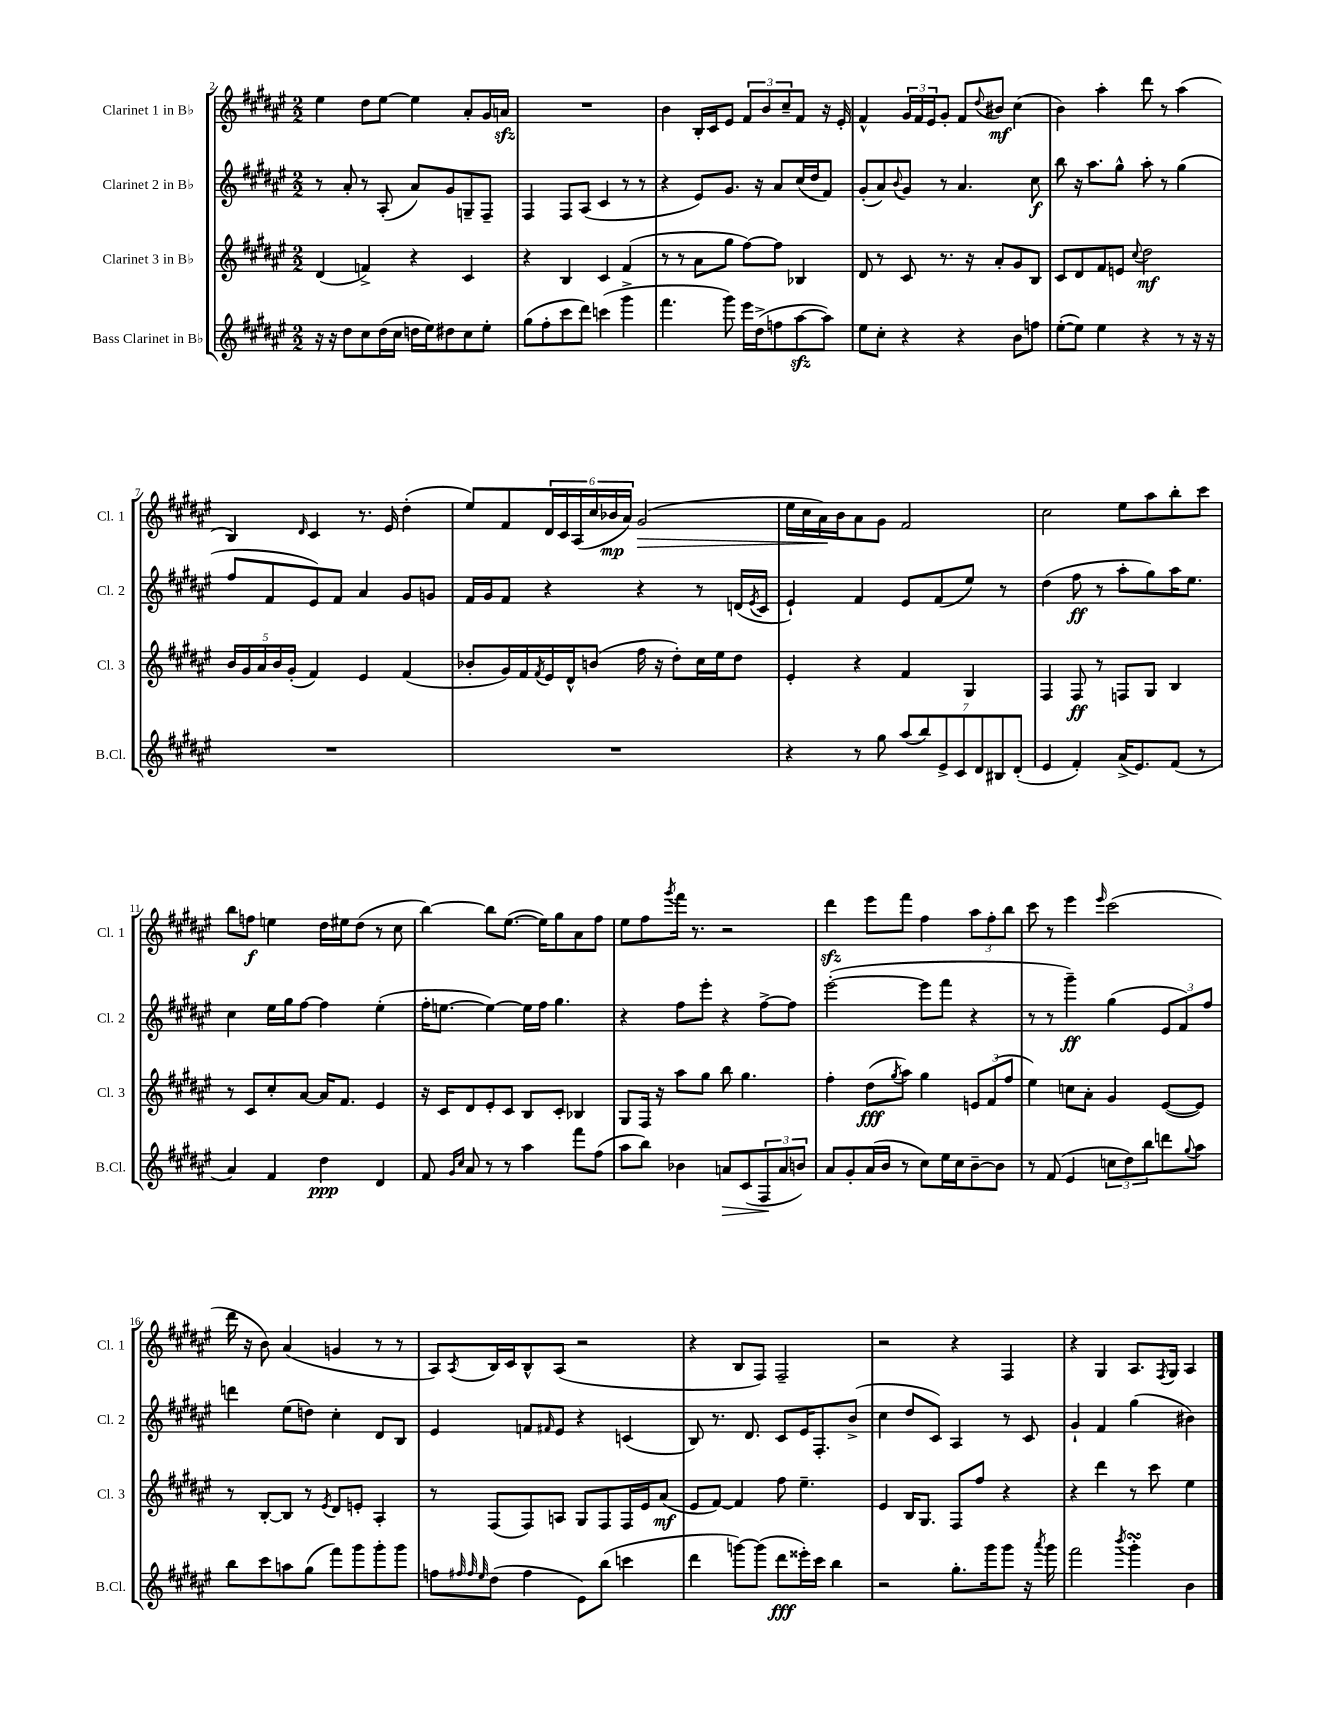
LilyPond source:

<<
\new StaffGroup <<
\new Staff = "s0" \with { instrumentName = "Clarinet 1 in Bb" shortInstrumentName = "Cl. 1" } {
    \clef treble \key fis \major \numericTimeSignature \time 2/2
    eis''4 dis''8 eis''8~ eis''4 ais'8-. gis'16 a'16\sfz |
    R1 |
    b'4 b16-. cis'16 eis'8 \tuplet 3/2 { fis'8 b'8 cis''8-- } fis'8 r16 eis'16-. |
    fis'4-^ \tuplet 3/2 { gis'16 fis'16 eis'16 } gis'8-. fis'8 \appoggiatura { dis''8 } bis'8\mf cis''4( |
    b'4) ais''4-. dis'''8 r8 ais''4( |
    b4) \grace { dis'16 } cis'4 r8. eis'16 dis''4-.( |
    eis''8) fis'8 \tuplet 6/4 { dis'16 cis'16 ais16( cis''16 bes'16\mp ais'16) } gis'2\>( |
    eis''16 cis''16 ais'16\!) b'16 ais'8 gis'8 fis'2 |
    cis''2 eis''8 ais''8 b''8-. cis'''8 |
    b''8 f''8\f e''4 dis''16 eis''16 dis''8( r8 cis''8 |
    b''4~) b''8 eis''8.~( eis''16) gis''8 ais'8 fis''8 |
    eis''8 fis''8 \acciaccatura { gis'''8 } fis'''16 r8. r2 |
    dis'''4\sfz eis'''8 fis'''8 fis''4 \tuplet 3/2 { ais''8 fis''8-. b''8 } |
    cis'''8 r8 eis'''4 \grace { eis'''16 } cis'''2( |
    dis'''16 r16 b'8) ais'4( g'4 r8 r8 |
    ais8) \acciaccatura { ais8 } b16 cis'16 b8-^ ais8( r2 |
    r4 b8 fis8) fis2-- |
    r2 r4 fis4 |
    r4 gis4 ais8. \acciaccatura { fis8 } gis16 ais4 \bar "|." |
}
\new Staff = "s1" \with { instrumentName = "Clarinet 2 in Bb" shortInstrumentName = "Cl. 2" } {
    \clef treble \key fis \major \numericTimeSignature \time 2/2
    r8 ais'8-. r8 ais8-.( ais'8) gis'8 g8-- fis8-- |
    fis4 fis8 ais8( cis'4 r8 r8 |
    r4 eis'8) gis'8. r16 ais'8 cis''16( dis''16 fis'8) |
    gis'8-.( ais'8) \appoggiatura { b'8 } gis'8 r8 ais'4. cis''8\f |
    b''8 r16 ais''8. gis''8-^ ais''8-. r8 gis''4( |
    fis''8 fis'8 eis'8) fis'8 ais'4 gis'8 g'8 |
    fis'16 gis'16 fis'8 r4 r4 r8 d'16( \acciaccatura { eis'8 } cis'16 |
    eis'4-!) fis'4 eis'8 fis'8( eis''8) r8 |
    dis''4( fis''8\ff r8 ais''8-. gis''8) ais''16 eis''8. |
    cis''4 eis''16 gis''16 fis''8~ fis''4 eis''4-.( |
    fis''16-. e''8.~ e''4~) e''16 fis''16 gis''4. |
    r4 fis''8 eis'''8-. r4 fis''8~-> fis''8 |
    eis'''2~-.( eis'''8 fis'''8 r4 |
    r8 r8 gis'''4--\ff) gis''4( \tuplet 3/2 { eis'8 fis'8) fis''8 } |
    d'''4 eis''8( d''8) cis''4-. dis'8 b8 |
    eis'4 f'8 \grace { fis'16 } eis'8 r4 c'4( |
    b8) r8. dis'8. cis'8 eis'16 fis8.-. b'8->( |
    cis''4 dis''8 cis'8) ais4 r8 cis'8 |
    gis'4-! fis'4 gis''4( bis'4) \bar "|." |
}
\new Staff = "s2" \with { instrumentName = "Clarinet 3 in Bb" shortInstrumentName = "Cl. 3" } {
    \clef treble \key fis \major \numericTimeSignature \time 2/2
    dis'4( f'4->) r4 cis'4 |
    r4 b4 cis'4 fis'4( |
    r8 r8 ais'8 gis''8 fis''8~) fis''8 bes4 |
    dis'8 r8 cis'8 r8. r16 ais'8-. gis'8 b8 |
    cis'8 dis'8 fis'8 e'8 \appoggiatura { cis''8 } dis''2\mf |
    \tuplet 5/4 { b'16 gis'16 ais'16 b'16 gis'16-.( } fis'4) eis'4 fis'4( |
    bes'8-. gis'16) fis'16 \acciaccatura { fis'8 } eis'16 dis'16-^ b'8( fis''16 r16 dis''8-.) cis''16 eis''16 dis''8 |
    eis'4-. r4 fis'4 gis4 |
    fis4 fis8\ff r8 f8 gis8 b4 |
    r8 cis'8 cis''8-. ais'8~ ais'16 fis'8. eis'4 |
    r16 cis'16 dis'8 eis'8-. cis'8 b8 cis'8-. bes4 |
    gis8 fis16 r16 ais''8 gis''8 b''8 gis''4. |
    fis''4-. dis''8\fff( \acciaccatura { gis''8 } ais''8) gis''4 \tuplet 3/2 { e'8 fis'8( fis''8 } |
    eis''4) c''8 ais'8-. gis'4 eis'8~( eis'8) |
    r8 b8~-. b8 r8 \acciaccatura { eis'8 } dis'8 e'8-. ais4-. |
    r8 fis8( fis8) a8 gis8 fis8 fis16 eis'16 ais'8\mf( |
    eis'8 fis'8~) fis'4 fis''8 eis''4.-- |
    eis'4 b16 gis8. fis8 fis''8 r4 |
    r4 dis'''4 r8 cis'''8 eis''4 \bar "|." |
}
\new Staff = "s3" \with { instrumentName = "Bass Clarinet in Bb" shortInstrumentName = "B.Cl." } {
    \clef treble \key fis \major \numericTimeSignature \time 2/2
    r16 r16 dis''8 cis''8 dis''16( cis''16 d''16 eis''16) dis''8 cis''8 eis''8-. |
    gis''8( fis''8-. cis'''8 dis'''8) c'''4( gis'''4-> |
    fis'''4. gis'''8) eis'''16 dis''16->( f''8 ais''8~\sfz ais''8) |
    eis''8 cis''8-. r4 r4 b'8 f''8 |
    eis''8~-.( eis''8) eis''4 r4 r8 r16 r16 |
    R1 |
    R1 |
    r4 r8 gis''8 \tuplet 7/4 { ais''8( b''8) eis'8-> cis'8 dis'8 bis8 dis'8-.( } |
    eis'4 fis'4-.) ais'16->( eis'8.) fis'8( r8 |
    ais'4) fis'4 dis''4\ppp dis'4 |
    fis'8 \grace { gis'16 cis''16 } ais'8 r8 r8 ais''4 fis'''8 fis''8( |
    ais''8 b''8) bes'4 a'8\> cis'8( \tuplet 3/2 { fis8\! a'8 b'8) } |
    ais'8 gis'8-. ais'16( b'16 r8 cis''8) eis''16 cis''16 b'8~-- b'8 |
    r8 fis'8( eis'4 \tuplet 3/2 { c''8 dis''8) b''8 } d'''8 \appoggiatura { gis''8 } ais''8 |
    b''8 cis'''8 a''8 gis''8( fis'''8) gis'''8 gis'''8-. gis'''8 |
    f''8 \grace { fis''32 fis''32 eis''32 } dis''8( fis''4 eis'8) b''8( c'''4 |
    dis'''4 g'''8~) g'''8( dis'''8\fff eisis'''16-.) cis'''16 b''4 |
    r2 gis''8.-. gis'''16 gis'''8 r16 \acciaccatura { ais'''8 } gis'''16 |
    fis'''2 \acciaccatura { b'''8 } gis'''4-.\turn b'4 \bar "|." |
}
>>
>>
\layout { \context { \Score currentBarNumber = #2 } }
